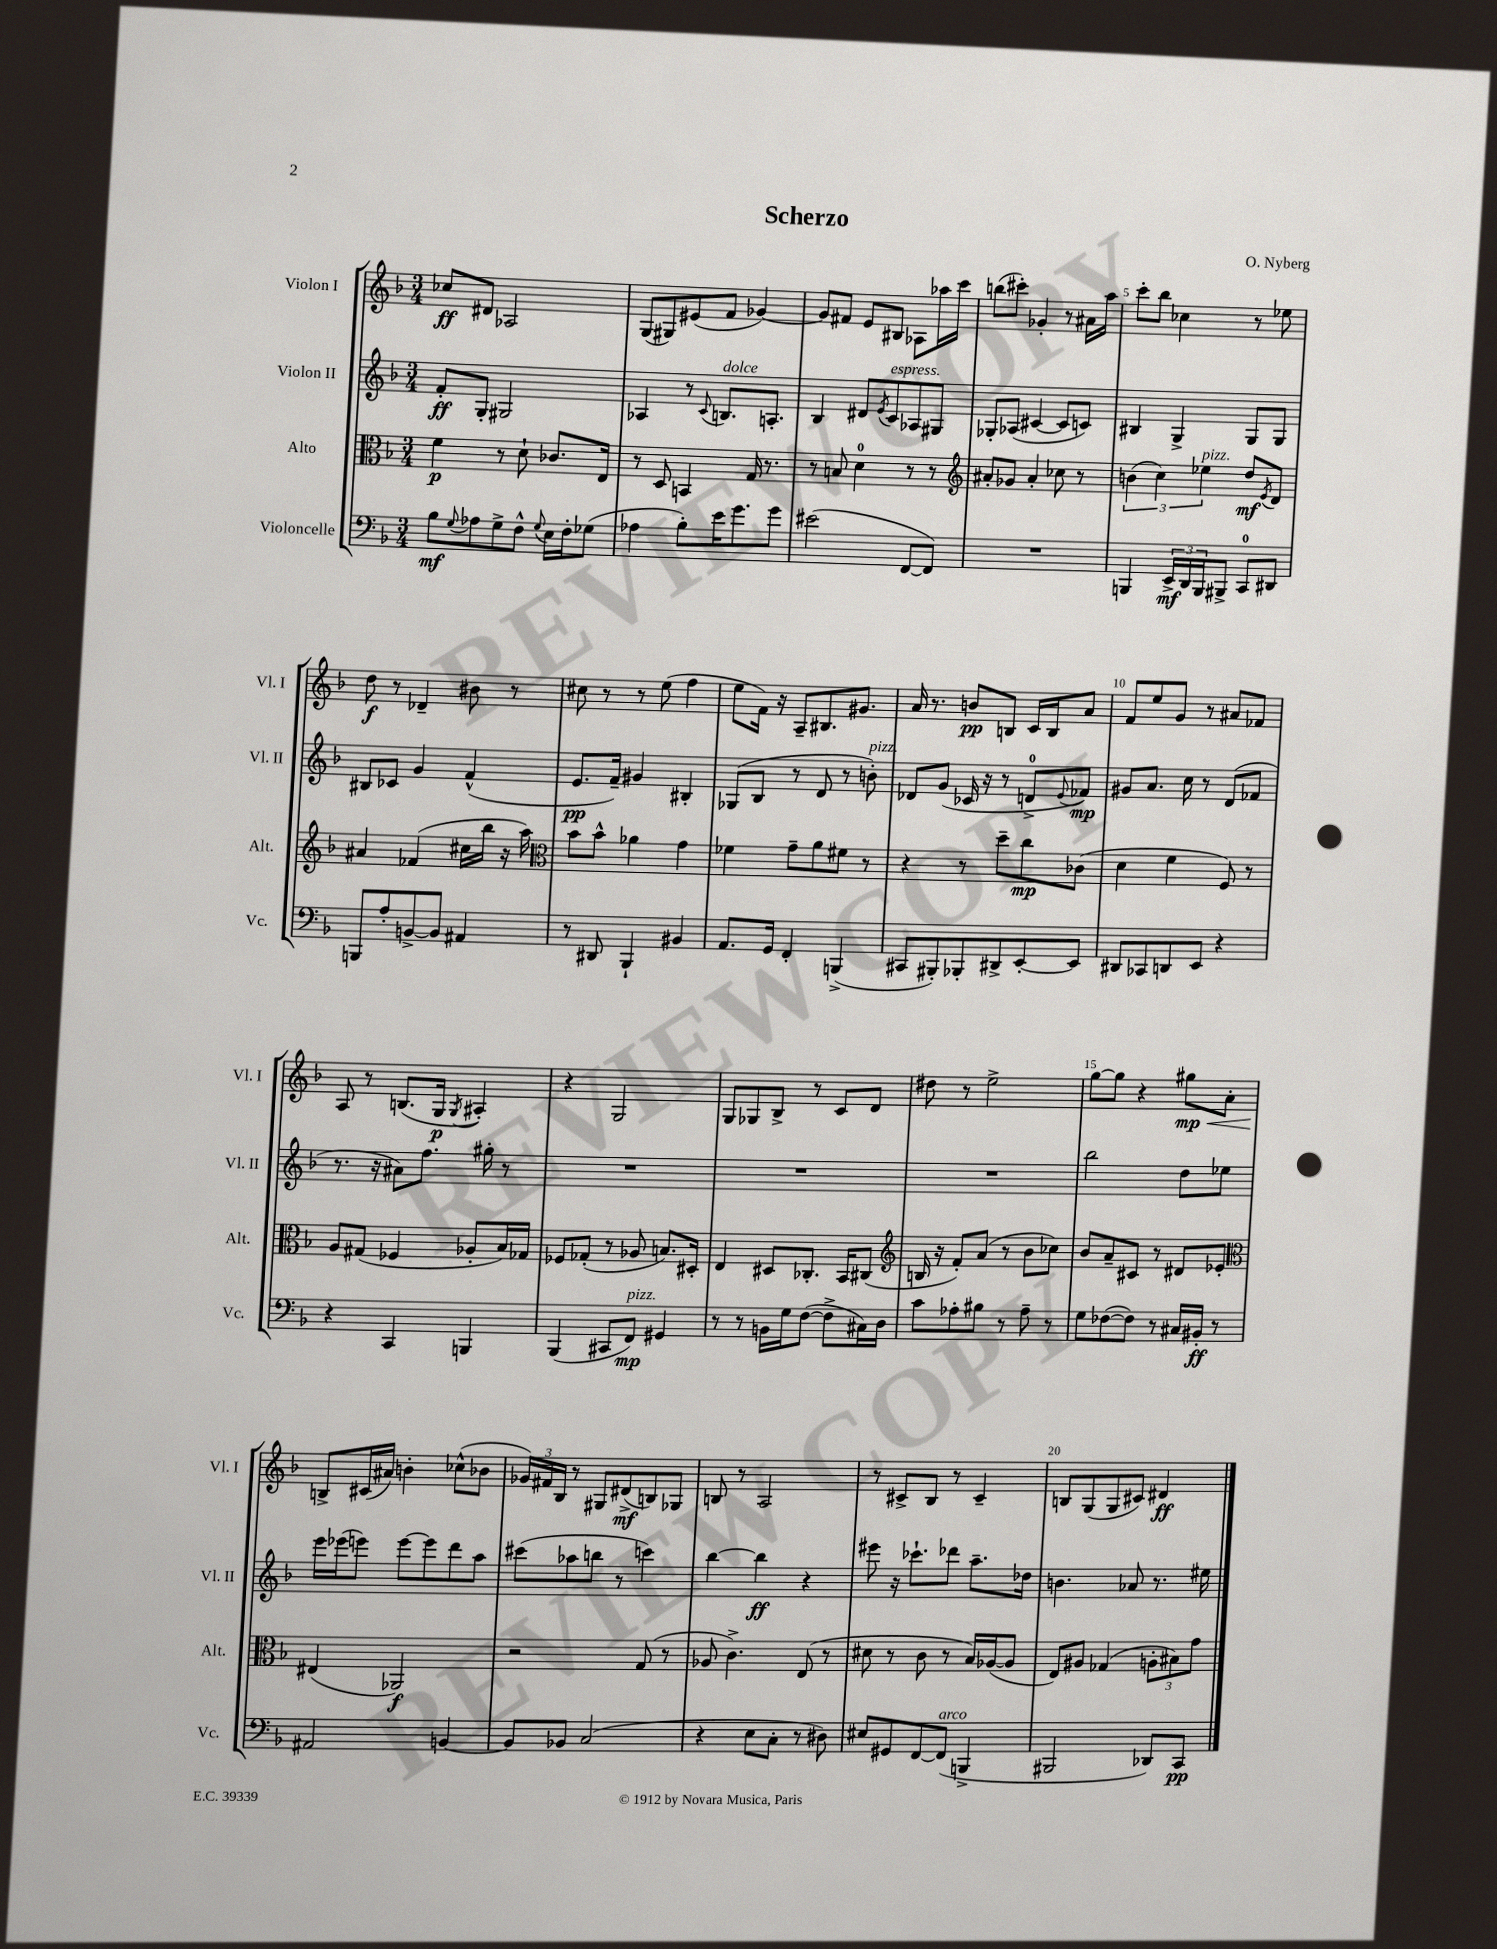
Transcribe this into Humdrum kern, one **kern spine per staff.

**kern	**kern	**kern	**kern
*staff4	*staff3	*staff2	*staff1
*clefF4	*clefC3	*clefG2	*clefG2
*k[b-]	*k[b-]	*k[b-]	*k[b-]
*M3/4	*M3/4	*M3/4	*M3/4
8B-	4f	8f'	8cc-
8qqG	.	.	.
8A-	.	8G'	8d#
8G^	8r	2G#	2A-
8F^^	8d`	.	.
8qqG	.	.	.
16E	8.c-	.	.
16F'	.	.	.
(8G-	.	.	.
.	16E	.	.
=	=	=	=
4A-	8r	4A-	(8G
.	8D	.	8G#)
8B-')	4BB	8r	(8e#
.	.	8qqc	.
16e	.	8.B	8f
8.g	.	.	.
.	16G	.	[4g-)
.	8.r	8.A'	.
8g	.	.	.
=	=	=	=
(2e#	8r	4B-	8g-]
.	8B	.	8f#
.	4d	8d#	8e
.	.	8qe	.
.	.	8c	8B#
[8FF	8r	8A-	8A-
8FF])	8r	8G#	16aa-
.	.	.	16ccc
=	=	=	=
*	*clefG2	*	*
2.r	8a#'	8G-'	(8bb
.	8g-	(8A-	8ccc#')
.	4a#'	[4c#	4g-'
.	8cc-	8c#]	8r
.	8r	8c)	16a#
.	.	.	16aa
=	=	=	=
4BBB	(6b	4B#	8ccc'
.	.	.	8bb-
.	6cc)	.	.
24EE^	.	4G^	4cc-
24DD	.	.	.
24BBB	6ee-	.	.
8BBB#^	.	.	.
8CC	8dd	8G	8r
.	8qe	.	.
8DD#	8d	8G	8ee-
=	=	=	=
8BBB	4a#	8B#	8dd
8A'	.	8c-	8r
[8BB^	(4f-	4g	4d-~
8BB]	.	.	.
4AA#	16cc#	(4f^^	8b#
.	16bb-	.	.
.	16r	.	8r
.	16aa)	.	.
=	=	=	=
*	*clefC3	*	*
8r	8b-	8.e	8cc#
8DD#	8b-^^	.	8r
.	.	16f~)	.
4BBB-`	4a-	4g#	8r
.	.	.	(8ee
4BB#	4g	4B#'	4ff
=	=	=	=
8.AA	4f-	(8G-	8ee
.	.	8B-	16f)
16GG	.	.	16r
4FF'	8g~	8r	8A~
.	8a	8d	8.B#
(4BBB^	8f#	8r	.
.	.	.	8.g#
.	8r	8b')	.
=	=	=	=
8CC#	4r	8d-	16a
.	.	.	8.r
8BBB#')	.	(8g	.
8BBB-'	8r	16c-	8b
.	.	16r	.
8DD#^	8dd~	8r	8B
[8EE'	8cc	8d^	16c
.	.	.	16B
.	.	8qqe	.
8EE]	(8c-	8f-)	8a
=	=	=	=
8DD#	4d	8g#	8f
8CC-	.	8.a	8ee
8DD	4f	.	8g
.	.	16cc	.
8EE	.	8r	8r
4r	8F)	(8d	8a#
.	8r	8f-	8f-
=	=	=	=
4r	8A	8.r	8A
.	(8G#	.	8r
.	.	16r	.
4CC	4F-	8a#)	(8.B
.	.	8.ff	.
.	.	.	16G
.	.	.	8qG
4BBB	8A-'	.	4A#')
.	.	16gg#'	.
.	16B-)	8r	.
.	16G-	.	.
=	=	=	=
(4BBB-	8F-	2.r	4r
.	(8G-'	.	.
8CC#	8r	.	2G
8FF)	8A-	.	.
4GG#	8.B)	.	.
.	16D#'	.	.
=	=	=	=
8r	4E	2.r	8G
8r	.	.	8G-
16BB	8D#	.	8B-^
16G	.	.	.
([8F	8.C-'	.	8r
8F^]	.	.	8c
.	16BB-	.	.
16C#)	(8C#	.	8d
16D	.	.	.
=	=	=	=
*	*clefG2	*	*
8c	16B	2.r	8dd#
.	16r	.	.
8A-'	8f')	.	8r
8B#	(8a	.	2ee^
8r	8r	.	.
8A-~	8b-	.	.
8r	8cc-)	.	.
=	=	=	=
8G	8b-	2bb-	[8gg
([8F-	8a~	.	8gg]
8F-])	8c#	.	4r
8r	8r	.	.
16C#	8d#	8dd	8gg#
16BB#'	.	.	.
8r	8e-'	8ee-	8a'
=	=	=	=
*	*clefC3	*	*
2AA#	(4E#	16eee	8B^
.	.	(16eee-	.
.	.	8eee)	(16c#
.	.	.	16a#)
.	2AA-)	[8eee	4b'
.	.	8eee]	.
[4BB	.	8ddd	(8cc-^^
.	.	8aa	8b-
=	=	=	=
8BB]	2r	(8ccc#	24g-)
.	.	.	24f#
.	.	.	24B-
8BB-	.	8aa-	8r
(2C	.	8bb	8G#
.	.	8r	(8d#^
.	(8G	4ccc)	8B)
.	8r	.	8G-
=	=	=	=
4r	8A-	[4bb-	8B
.	4.c^)	.	8r
8E	.	4bb-]	2A
8C'	.	.	.
8r	(8E	4r	.
8D#)	8r	.	.
=	=	=	=
8E#	8d#	8eee#	8r
8GG#	8r	16r	8c#^
.	.	8.ccc-`	.
[8FF	8c	.	8B-
(8FF]	8r	8ddd-	8r
4BBB^	16B-)	8.aa~	4c#~
.	([16A-	.	.
.	8A-]	.	.
.	.	16dd-	.
=	=	=	=
2BBB#	8E)	4.b	8B
.	8A#	.	(8G
.	(4G-	.	8G
.	.	8a-	8c#)
8DD-)	12A'	8.r	4d#
.	12B#)	.	.
8CC	.	.	.
.	12g	.	.
.	.	16ee#	.
==	==	==	==
*-	*-	*-	*-
